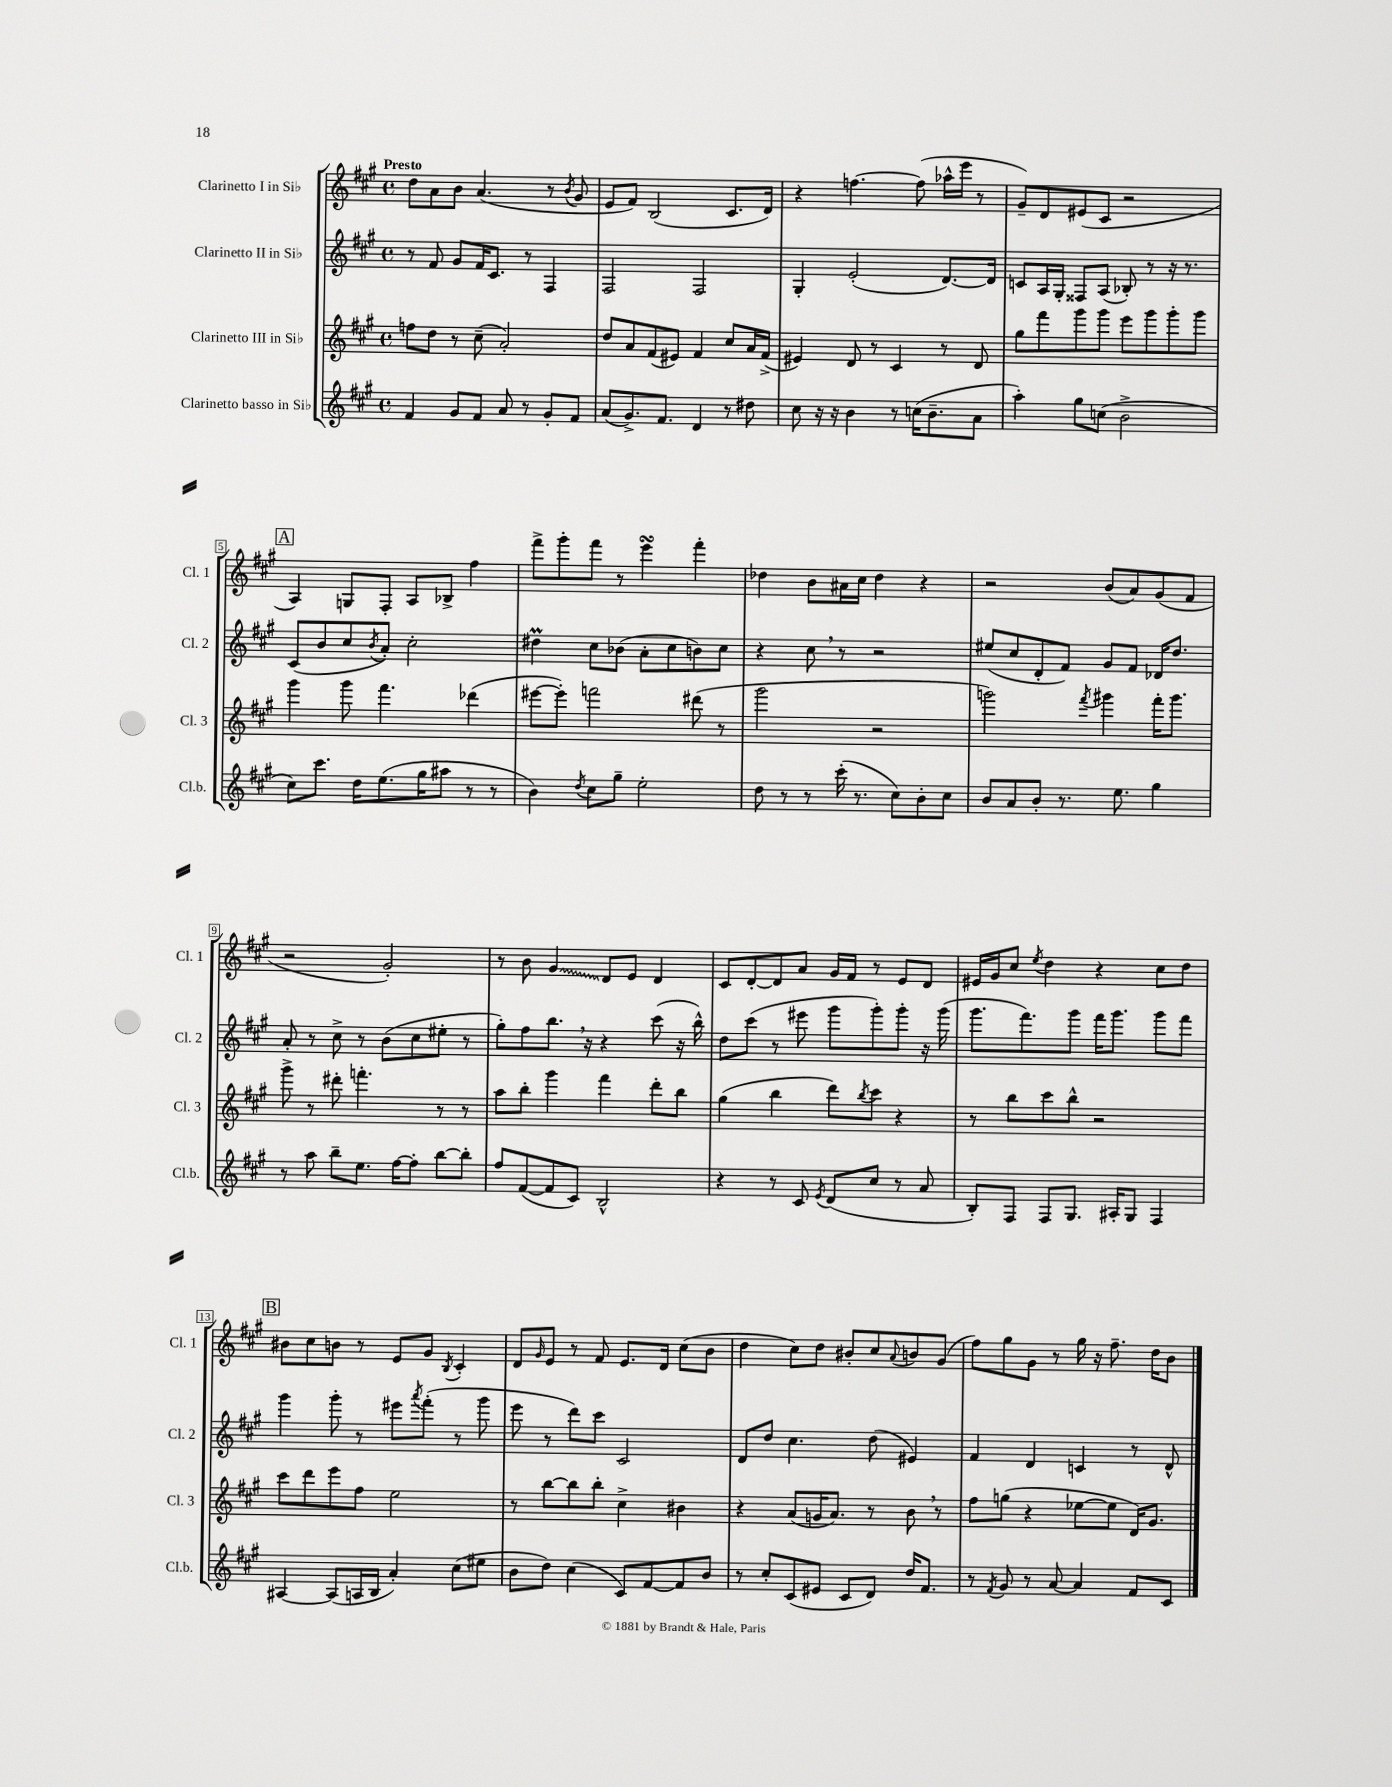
<<
\new StaffGroup <<
\new Staff = "s0" \with { instrumentName = "Clarinetto I in Sib" shortInstrumentName = "Cl. 1" } {
    \clef treble \key a \major \defaultTimeSignature \time 4/4 \tempo "Presto"
    d''8 a'8 b'8 a'4.( r8 \acciaccatura { b'8 } gis'8 |
    e'8 fis'8) b2( cis'8. d'16) |
    r4 f''4.~ f''8( aes''16-^ e'''16 r8 |
    gis'8--) d'8 eis'8( cis'8 r2 |
    \mark \markup { \box "A" } a4) g8 fis8-. a8 bes8-> fis''4 |
    fis'''8-> gis'''8-. fis'''8 r8 e'''4\turn fis'''4-. |
    des''4 b'8 ais'16 cis''16 des''4 r4 |
    r2 b'8( a'8) gis'8( fis'8 |
    r2 gis'2-.) |
    r8 b'8 \once \override Glissando.style = #'zigzag gis'4\glissando d'8 e'8 d'4 |
    cis'8 d'8~-. d'8 a'8 gis'16 fis'16 r8 e'8 d'8 |
    eis'16 gis'16 cis''8 \acciaccatura { e''8 } d''4 r4 cis''8 d''8 |
    \mark \markup { \box "B" } bis'8 cis''8 b'8 r8 e'8 gis'8 \acciaccatura { b8 } cis'4-. |
    d'8 \grace { gis'16 } e'8 r8 fis'8 e'8. d'16 cis''8( b'8 |
    d''4 cis''8) d''8 bis'8-. cis''8 \appoggiatura { a'8 } b'8 gis'8( |
    fis''8) gis''8 gis'8 r8 gis''16 r16 fis''8.-- d''16 b'8 \bar "|." |
}
\new Staff = "s1" \with { instrumentName = "Clarinetto II in Sib" shortInstrumentName = "Cl. 2" } {
    \clef treble \key a \major \defaultTimeSignature \time 4/4
    r8 fis'8 gis'8 fis'16 cis'8. r8 fis4 |
    fis2 fis2 |
    gis4-. e'2-.( d'8.~) d'16 |
    c'8 a16 gis16-. fisis8 a8( bes8-.) r8 r16 r8. |
    \mark \markup { \box "A" } cis'8( b'8 cis''8 \acciaccatura { b'8 } a'8-.) cis''2-. |
    dis''4\prall cis''8 bes'8( a'8-. cis''8 b'8) cis''8 |
    r4 cis''8 \breathe r8 r2 |
    eis''8( cis''8 d'8-. fis'8) gis'8 fis'8 des'16 d''8. |
    a'8-. r8 cis''8-> r8 b'8( cis''8 eis''8-. r8 |
    gis''8-.) fis''8 b''8. \breathe r16 r4 cis'''8( r16 b''16-^) |
    d''8 cis'''8( r8 eis'''8 gis'''8 gis'''8-.) gis'''8-. r16 gis'''16( |
    gis'''8. fis'''8.) gis'''8 fis'''16 gis'''8. gis'''8 fis'''8 |
    \mark \markup { \box "B" } gis'''4 gis'''8-. r8 eis'''8 \acciaccatura { a'''8 } fis'''8-.( r8 gis'''8 |
    e'''8 r8 d'''8) cis'''8 cis'2 |
    d'8 d''8 cis''4. d''8( eis'4) |
    fis'4 d'4 c'4 r8 d'8-^ \bar "|." |
}
\new Staff = "s2" \with { instrumentName = "Clarinetto III in Sib" shortInstrumentName = "Cl. 3" } {
    \clef treble \key a \major \defaultTimeSignature \time 4/4
    f''8 d''8 r8 cis''8--( a'2-.) |
    d''8 a'8 fis'8( eis'8) fis'4 cis''8 a'16 fis'16->( |
    eis'4) d'8 r8 cis'4 r8 d'8 |
    gis''8 fis'''8 gis'''8 gis'''8 e'''8 gis'''8 gis'''8-. gis'''8 |
    \mark \markup { \box "A" } gis'''4 gis'''8 fis'''4. des'''4( |
    eis'''8~ eis'''8-.) f'''2 dis'''8( r8 |
    gis'''2 r2 |
    g'''2) \acciaccatura { fis'''8 } gis'''4 fis'''16-. gis'''8. |
    gis'''8-> r8 dis'''8-. f'''4.-. r8 r8 |
    a''8 b''8-. gis'''4 fis'''4 d'''8-. b''8 |
    gis''4( b''4 d'''8) \acciaccatura { b''8 } cis'''8 r4 |
    r8 b''8 cis'''8 b''8-^ r2 |
    \mark \markup { \box "B" } cis'''8 d'''8 e'''8 fis''8 e''2 |
    r8 b''8~ b''8 b''8-. cis''4-> bis'4 |
    r4 a'8( g'16 a'8.) r8 b'8 \breathe r8 |
    fis''8 g''8( r4 ees''8~ ees''8 d'16) gis'8. \bar "|." |
}
\new Staff = "s3" \with { instrumentName = "Clarinetto basso in Sib" shortInstrumentName = "Cl.b." } {
    \clef treble \key a \major \defaultTimeSignature \time 4/4
    fis'4 gis'8 fis'8 a'8 r8 gis'8-. fis'8 |
    a'8( gis'8.->) fis'8. d'4 r8 dis''8 |
    cis''8 r16 r16 b'4 r8 c''16( b'8.-- a'8 |
    a''4-.) gis''8 c''8( b'2-> |
    \mark \markup { \box "A" } cis''8) cis'''8. d''16 e''8.( gis''16 ais''8 r8 r8 |
    b'4) \acciaccatura { d''8 } cis''8 gis''8-- e''2-. |
    d''8 r8 r8 cis'''16-.( r8. cis''8) b'8-. cis''8 |
    b'8 a'8 b'8-. r8. e''8. gis''4 |
    r8 a''8 b''8-- e''8. fis''16~ fis''8-. b''8~ b''8-. |
    fis''8 fis'8~( fis'8 cis'8) b2-^ |
    r4 r8 cis'8 \acciaccatura { e'8 } d'8( cis''8 r8 a'8 |
    b8-.) fis8 fis8 gis8. ais16-. gis8 fis4 |
    \mark \markup { \box "B" } ais4~ ais8( a16 b16 a'4-.) cis''8( eis''8 |
    b'8 d''8) cis''4( cis'8) fis'8~ fis'8 b'8 |
    r8 cis''8-. cis'8( eis'8 cis'8 d'8) d''16 fis'8. |
    r8 \acciaccatura { fis'8 } gis'8 r8 a'8~ a'4 fis'8 cis'8 \bar "|." |
}
>>
>>
\layout { \context { \Score \override BarNumber.stencil = #(make-stencil-boxer 0.1 0.3 ly:text-interface::print) } }
